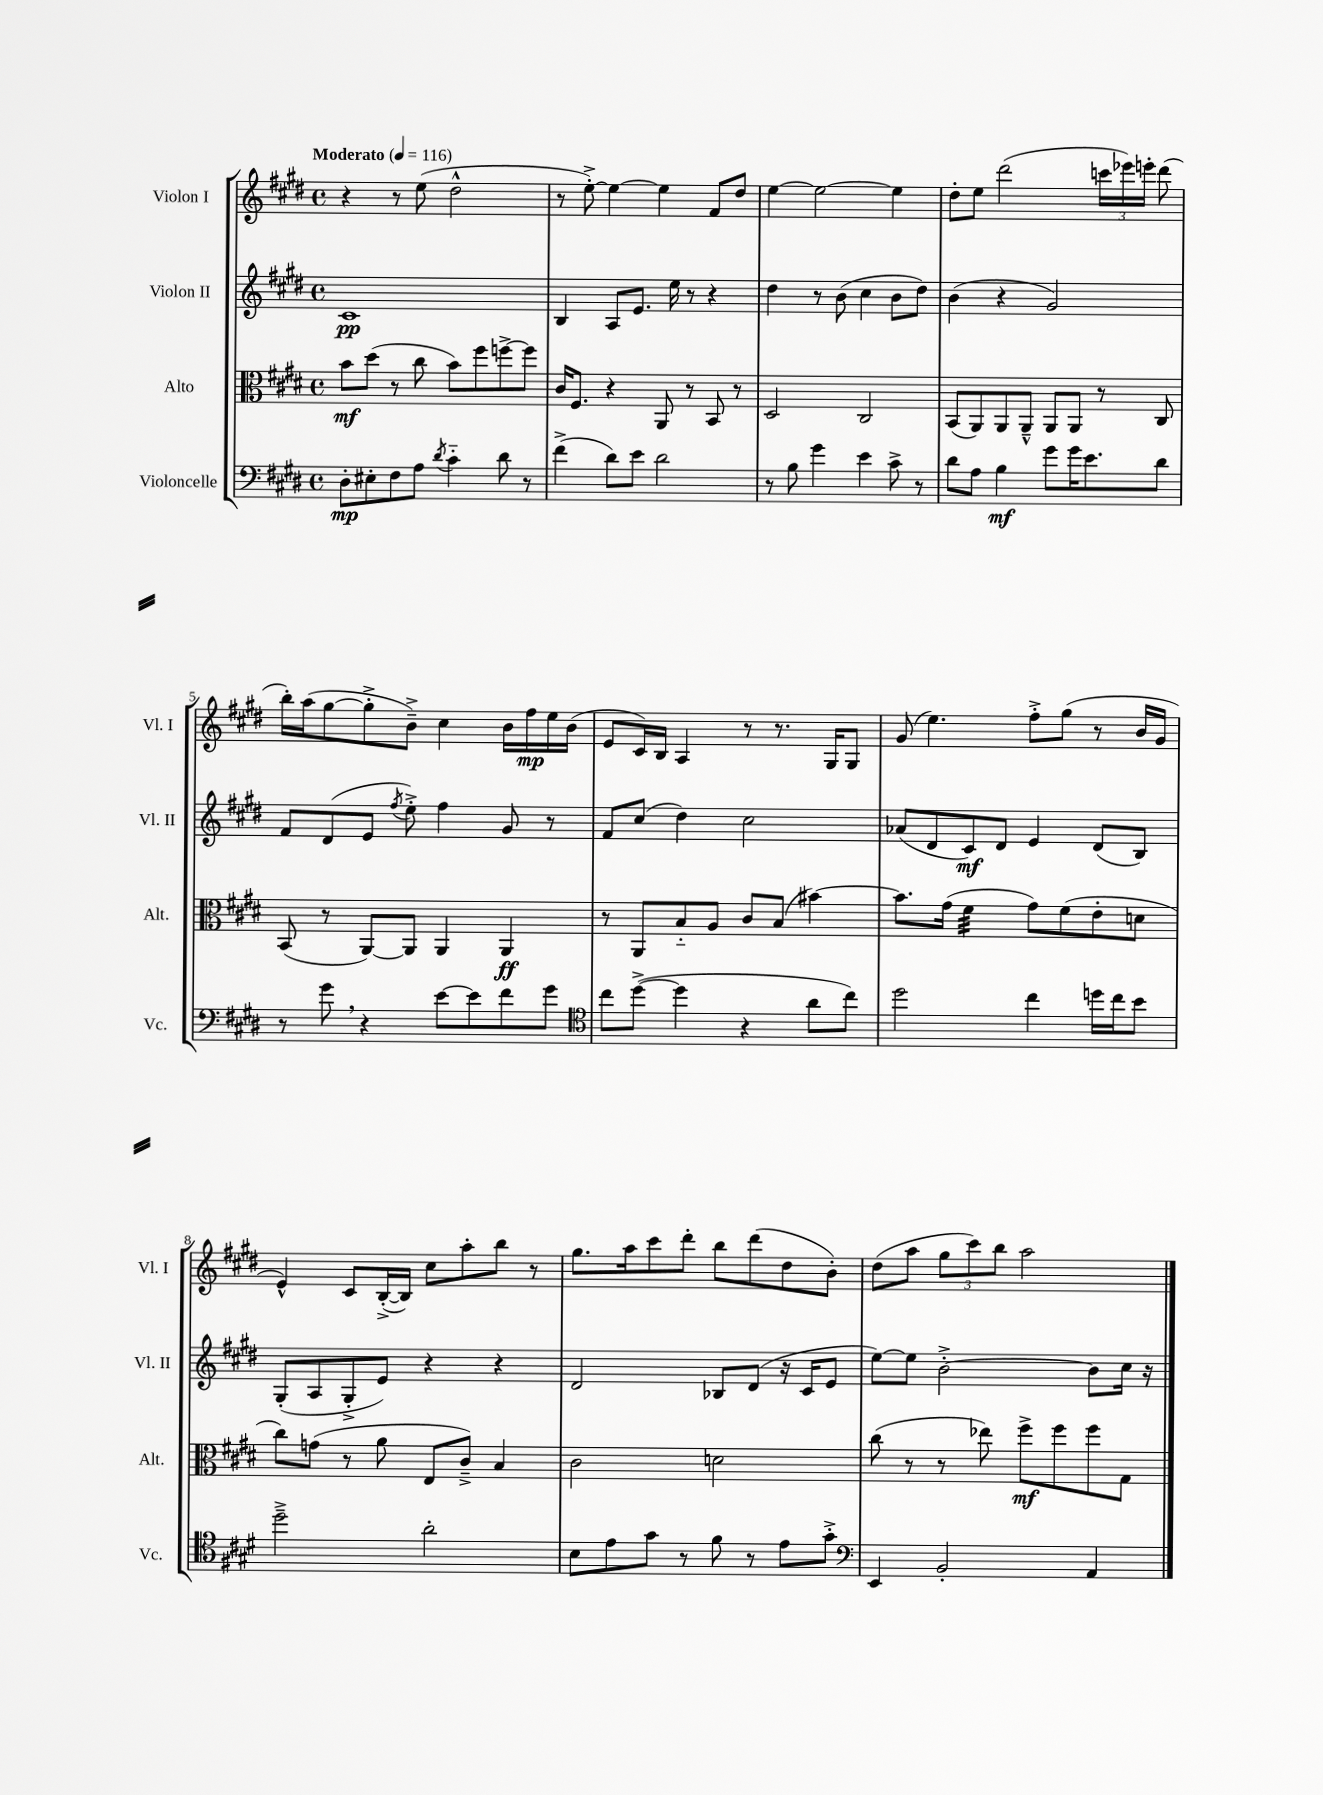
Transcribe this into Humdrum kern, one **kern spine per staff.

**kern	**dynam	**kern	**dynam	**kern	**dynam	**kern	**dynam
*part4	*part4	*part3	*part3	*part2	*part2	*part1	*part1
*staff4	*staff4	*staff3	*staff3	*staff2	*staff2	*staff1	*staff1
*I"Violoncelle	*	*I"Alto	*	*I"Violon II	*	*I"Violon I	*
*I'Vc.	*	*I'Alt.	*	*I'Vl. II	*	*I'Vl. I	*
*clefF4	*	*clefC3	*	*clefG2	*	*clefG2	*
*k[f#c#g#d#]	*	*k[f#c#g#d#]	*	*k[f#c#g#d#]	*	*k[f#c#g#d#]	*
*M4/4	*	*M4/4	*	*M4/4	*	*M4/4	*
*met(c)	*	*met(c)	*	*met(c)	*	*met(c)	*
*MM116	*	*MM116	*	*MM116	*	*MM116	*
=1	=1	=1	=1	=1	=1	=1	=1
!	!	!	!	!	!	!LO:TX:a:B:t=Moderato	!
8D#'\L	mp	8b\L	mf	1c#	pp	4r	.
8E#X'\	.	(8dd#\J	.	.	.	.	.
8F#\	.	8r	.	.	.	8r	.
8A\J	.	8cc#\	.	.	.	(8ee\	.
8qd#/	.	.	.	.	.	.	.
4c#\	.	8b\L)	.	.	.	2dd#^^\	.
.	.	8ff#\	.	.	.	.	.
8d#\	.	[8ffn^\	.	.	.	.	.
8r	.	8ff\J]	.	.	.	.	.
=2	=2	=2	=2	=2	=2	=2	=2
(4f#^\	.	16c#/KL	.	4B/	.	8r	.
.	.	8.F#/J	.	.	.	.	.
.	.	.	.	.	.	[8ee'^\)	.
8d#\L)	.	4r	.	8A/L	.	4ee\_	.
8e\J	.	.	.	8.e/J	.	.	.
2d#\	.	8AA/	.	.	.	4ee\]	.
.	.	.	.	16ee\	.	.	.
.	.	8r	.	8r	.	.	.
.	.	8BB/	.	4r	.	8f#/L	.
.	.	8r	.	.	.	8dd#/J	.
=3	=3	=3	=3	=3	=3	=3	=3
8r	.	2D#/	.	4dd#\	.	[4ee\	.
8B\	.	.	.	.	.	.	.
4g#\	.	.	.	8r	.	2ee\_	.
.	.	.	.	(8b\	.	.	.
4e\	.	2C#/	.	4cc#\	.	.	.
8c#^\	.	.	.	8b\L	.	4ee\]	.
8r	.	.	.	8dd#\J)	.	.	.
=4	=4	=4	=4	=4	=4	=4	=4
8d#\L	.	(8BB/L	.	(4b\	.	8dd#'\L	.
8A\J	.	8AA/)	.	.	.	8ee\J	.
4B\	mf	8AA/	.	4r	.	(2ddd#\	.
.	.	8AA~^^/J	.	.	.	.	.
8g#\L	.	8AA/L	.	2g#/)	.	.	.
16g#\K	.	8AA/J	.	.	.	.	.
8.e\	.	.	.	.	.	.	.
.	.	8r	.	.	.	24cccn\LL	.
.	.	.	.	.	.	24eee-X\)	.
.	.	.	.	.	.	24eeen'\JJ	.
8d#\J	.	8C#/	.	.	.	(8ddd#\	.
!!LO:LB:g=z
=5	=5	=5	=5	=5	=5	=5	=5
8r	.	(8BB/	.	8f#/L	.	16bb'\LL)	.
.	.	.	.	.	.	(16aa\J	.
8g#,\	.	8r	.	(8d#/	.	[8gg#\	.
4r	.	[8AA/L)	.	8e/J	.	8gg#'^\]	.
.	.	.	.	8qff#/	.	.	.
.	.	8AA/J]	.	8ee'^\)	.	8b~^\J)	.
[8e\L	.	4AA/	.	4ff#\	.	4cc#\	.
8e\]	.	.	.	.	.	.	.
8f#\	.	4AA/	ff	8g#/	.	16b\LL	.
.	.	.	.	.	.	16ff#\	mp
8g#\J	.	.	.	8r	.	16ee\	.
.	.	.	.	.	.	(16b\JJ	.
=6	=6	=6	=6	=6	=6	=6	=6
*clefC4	*	*	*	*	*	*	*
8cc#\L	.	8r	.	8f#/L	.	8e/L	.
([8dd#^\J	.	8AA/L	.	(8cc#/J	.	16c#/L)	.
.	.	.	.	.	.	16B/JJ	.
4dd#\]	.	8B/	.	4dd#\)	.	4A/	.
.	.	8A/J	.	.	.	.	.
4r	.	8c#/L	.	2cc#\	.	8r	.
.	.	(8B/J	.	.	.	8.r	.
8a\L	.	[4b#X\)	.	.	.	.	.
.	.	.	.	.	.	16G#/KL	.
8cc#\J)	.	.	.	.	.	8G#/J	.
=7	=7	=7	=7	=7	=7	=7	=7
2dd#\	.	8.b#\L]	.	(8a-X/L	.	(8g#/	.
.	.	.	.	8d#/	.	4.ee\)	.
.	.	(16g#\Jk	.	.	.	.	.
*	*	*tremolo	*	*	*	*	*
.	.	32f#\LLL	.	8c#/)	mf	.	.
.	.	32f#\	.	.	.	.	.
.	.	32f#\	.	.	.	.	.
.	.	32f#\	.	.	.	.	.
.	.	32f#\	.	8d#/J	.	.	.
.	.	32f#\	.	.	.	.	.
.	.	32f#\	.	.	.	.	.
.	.	32f#\JJJ	.	.	.	.	.
*	*	*Xtremolo	*	*	*	*	*
4cc#\	.	8g#\L)	.	4e/	.	8ff#'^\L	.
.	.	(8f#\	.	.	.	(8gg#\J	.
16ddn\LL	.	8e'\	.	(8d#/L	.	8r	.
16cc#\J	.	.	.	.	.	.	.
8b\J	.	8dn\J	.	8B/J)	.	16b/LL	.
.	.	.	.	.	.	16g#/JJ	.
!!LO:LB:g=z
=8	=8	=8	=8	=8	=8	=8	=8
2dd#~^\	.	8cc#\L)	.	(8G#'/L	.	4e^^/)	.
.	.	(8gn\J	.	8A/	.	.	.
.	.	8r	.	8G#'^/	.	8c#/L	.
.	.	8a\	.	8e/J)	.	([16B'^/L	.
.	.	.	.	.	.	16B/JJ])	.
2a'\	.	8E/L	.	4r	.	8cc#\L	.
.	.	8c#~^/J)	.	.	.	8aa'\	.
.	.	4B/	.	4r	.	8bb\J	.
.	.	.	.	.	.	8r	.
=9	=9	=9	=9	=9	=9	=9	=9
8B\L	.	2c#\	.	2d#/	.	8.gg#\L	.
8e\	.	.	.	.	.	.	.
.	.	.	.	.	.	16aa\k	.
8g#\J	.	.	.	.	.	8ccc#\	.
8r	.	.	.	.	.	8ddd#'\J	.
8f#\	.	2dn\	.	8B-X/L	.	8bb\L	.
8r	.	.	.	(8d#/J	.	(8ddd#\	.
8e\L	.	.	.	16r	.	8dd#\	.
.	.	.	.	16c#/KL	.	.	.
8g#'^\J	.	.	.	8e/J	.	8b'\J)	.
=10	=10	=10	=10	=10	=10	=10	=10
*clefF4	*	*	*	*	*	*	*
4EE/	.	(8cc#\	.	[8ee\L)	.	(8dd#\L	.
.	.	8r	.	8ee\J]	.	8aa\J	.
2BB'/	.	8r	.	[2b'^\	.	12gg#\L	.
.	.	.	.	.	.	12ccc#\)	.
.	.	8ee-X\)	.	.	.	.	.
.	.	.	.	.	.	12bb\J	.
.	.	8ff#^\L	mf	.	.	2aa\	.
.	.	8ff#\	.	.	.	.	.
4AA/	.	8ff#\	.	8b\L]	.	.	.
.	.	8G#\J	.	16cc#\Jk	.	.	.
.	.	.	.	16r	.	.	.
==	==	==	==	==	==	==	==
*-	*-	*-	*-	*-	*-	*-	*-
